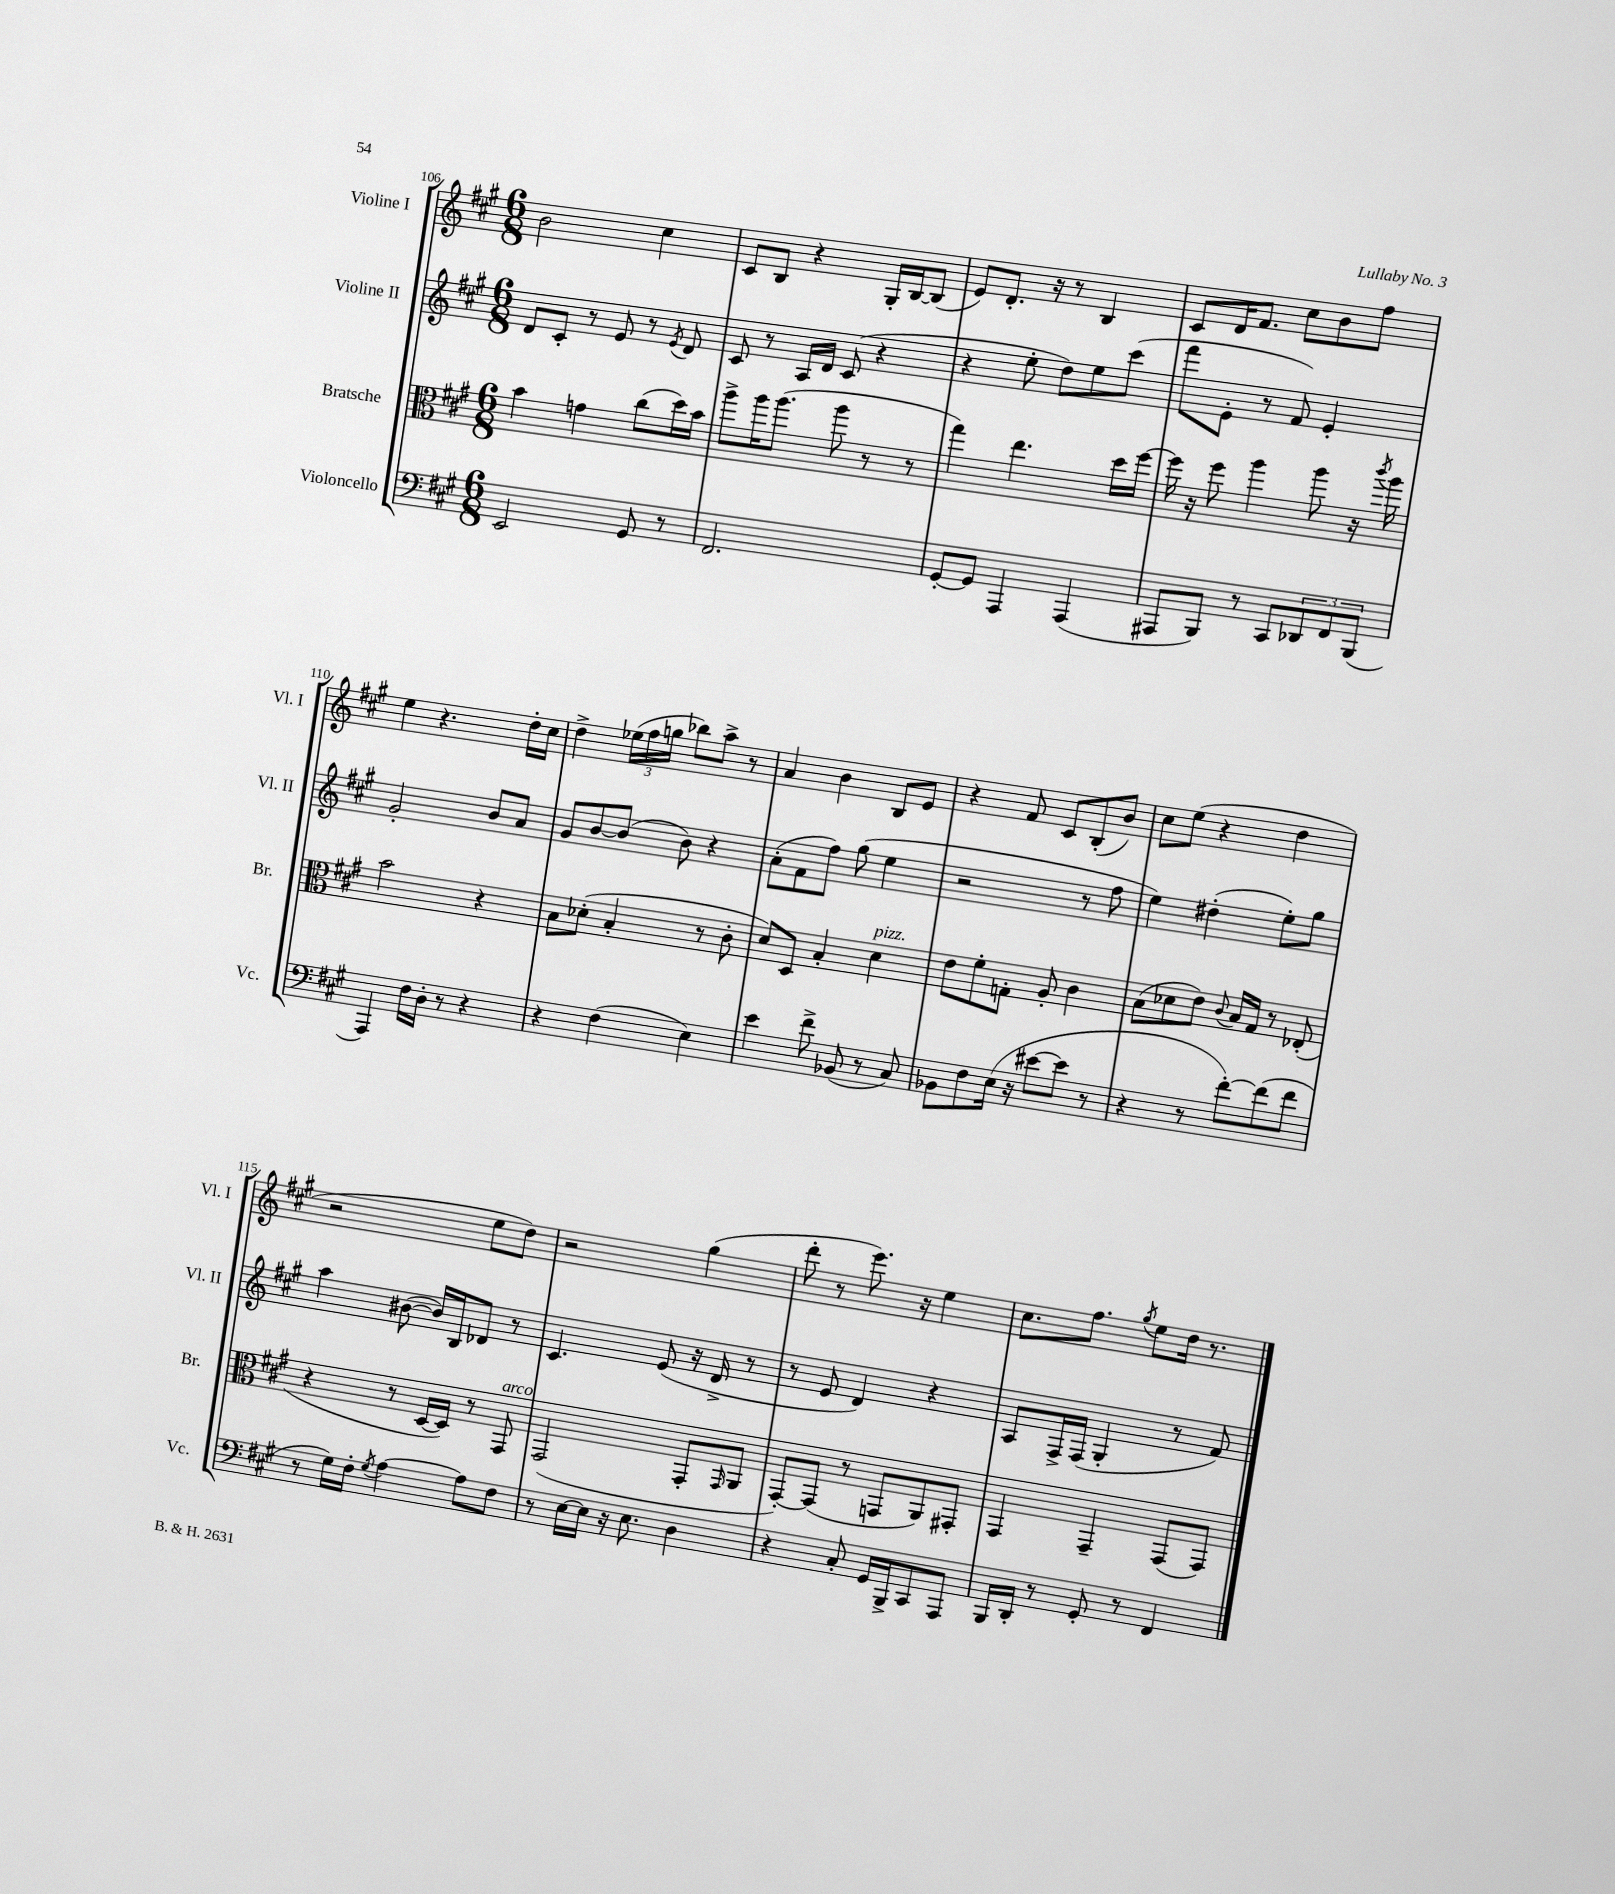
<<
\new StaffGroup <<
\new Staff = "s0" \with { instrumentName = "Violine I" shortInstrumentName = "Vl. I" } {
    \clef treble \key a \major \numericTimeSignature \time 6/8
    b'2 cis''4 |
    cis'8 b8 r4 gis16-. b16~ b8( |
    e'8) d'8.-. r16 r8 b4 |
    cis'8 d'16 fis'8. cis''8 b'8 fis''8 |
    e''4 r4. d''16-. cis''16 |
    d''4-> \tuplet 3/2 { ees''16( fis''16 g''16 } bes''8) a''8-> r8 |
    a'4 b'4 b8 e'8 |
    r4 fis'8 cis'8 b8-.( b'8) |
    cis''8 e''8( r4 d''4 |
    r2 e''8 d''8) |
    r2 gis''4( |
    d'''8-. r8 e'''8.) r16 e''4 |
    cis''8. fis''8. \acciaccatura { gis''8 } e''8 d''16 r8. \bar "|." |
}
\new Staff = "s1" \with { instrumentName = "Violine II" shortInstrumentName = "Vl. II" } {
    \clef treble \key a \major \numericTimeSignature \time 6/8
    d'8 cis'8-. r8 e'8 r8 \acciaccatura { e'8 } d'8 |
    cis'8 r8 a16 d'16 cis'8( r4 |
    r4 e''8-. d''8) e''8 cis'''8( |
    fis'''8 e'8-. r8 fis'8) e'4-. |
    gis'2-. b'8 a'8 |
    gis'8 b'8~ b'8( b'8) r4 |
    a'8-.( fis'8 fis''8) gis''8( e''4 |
    r2 r8 fis''8 |
    e''4) dis''4-.( e''8-.) gis''8 |
    a''4 bis'8~( bis'16) b16 des'8 r8 |
    cis'4. e'8( r16 d'16-> r8 |
    r8 e'8 d'4) r4 |
    a8 fis16-> fis16( gis4-. r8 fis'8) \bar "|." |
}
\new Staff = "s2" \with { instrumentName = "Bratsche" shortInstrumentName = "Br." } {
    \clef alto \key a \major \numericTimeSignature \time 6/8
    b'4 g'4 cis''8( d''16) b'16 |
    a''8-> a''16 a''8.( a''8 r8 r8 |
    gis''4) e''4. d''16 fis''16~ |
    fis''16 r16 fis''8 a''4 a''8 r16 \acciaccatura { cis'''8 } a''16 |
    b'2 r4 |
    b8 des'8-.( b4-. r8 cis'8-. |
    d'8) d8 b4-. d'4^\markup { \italic "pizz." } |
    e'8 fis'8-. g8-. a8-. cis'4 |
    b8( des'8 e'8) \appoggiatura { cis'8 } b16 gis16 r8 ees8-.( |
    r4 r8 d16~ d16) r8 gis,8^\markup { \italic "arco" } |
    gis,2( gis,8-. \grace { gis,16 } a,8 |
    gis,8~-.) gis,8( r8 g,8 a,8) gis,8-. |
    gis,4 gis,4-- gis,8( gis,8) \bar "|." |
}
\new Staff = "s3" \with { instrumentName = "Violoncello" shortInstrumentName = "Vc." } {
    \clef bass \key a \major \numericTimeSignature \time 6/8
    e,2 gis,8 r8 |
    fis,2. |
    gis,8~-. gis,8 a,,4 a,,4( |
    ais,,8 b,,8) r8 cis,8 \tuplet 3/2 { des,8 fis,8 b,,8( } |
    a,,4) fis16 d16-. r8 r4 |
    r4 fis4( e4) |
    e'4 fis'8-> bes,8( r8 cis8) |
    bes,8 fis8 e16( r16 eis'8~ eis'8 r8 |
    r4 r8 fis'8~-.) fis'8( fis'8 |
    r8 gis16) fis16-. \acciaccatura { gis8 } a4~ a8 fis8 |
    r8 e16~ e16 r16 e8. d4 |
    r4 cis8-. gis,16 b,,16-> cis,8 a,,8 |
    b,,16 d,16-. r8 gis,8-. r8 fis,4 \bar "|." |
}
>>
>>
\layout { \context { \Score currentBarNumber = #106 } }
